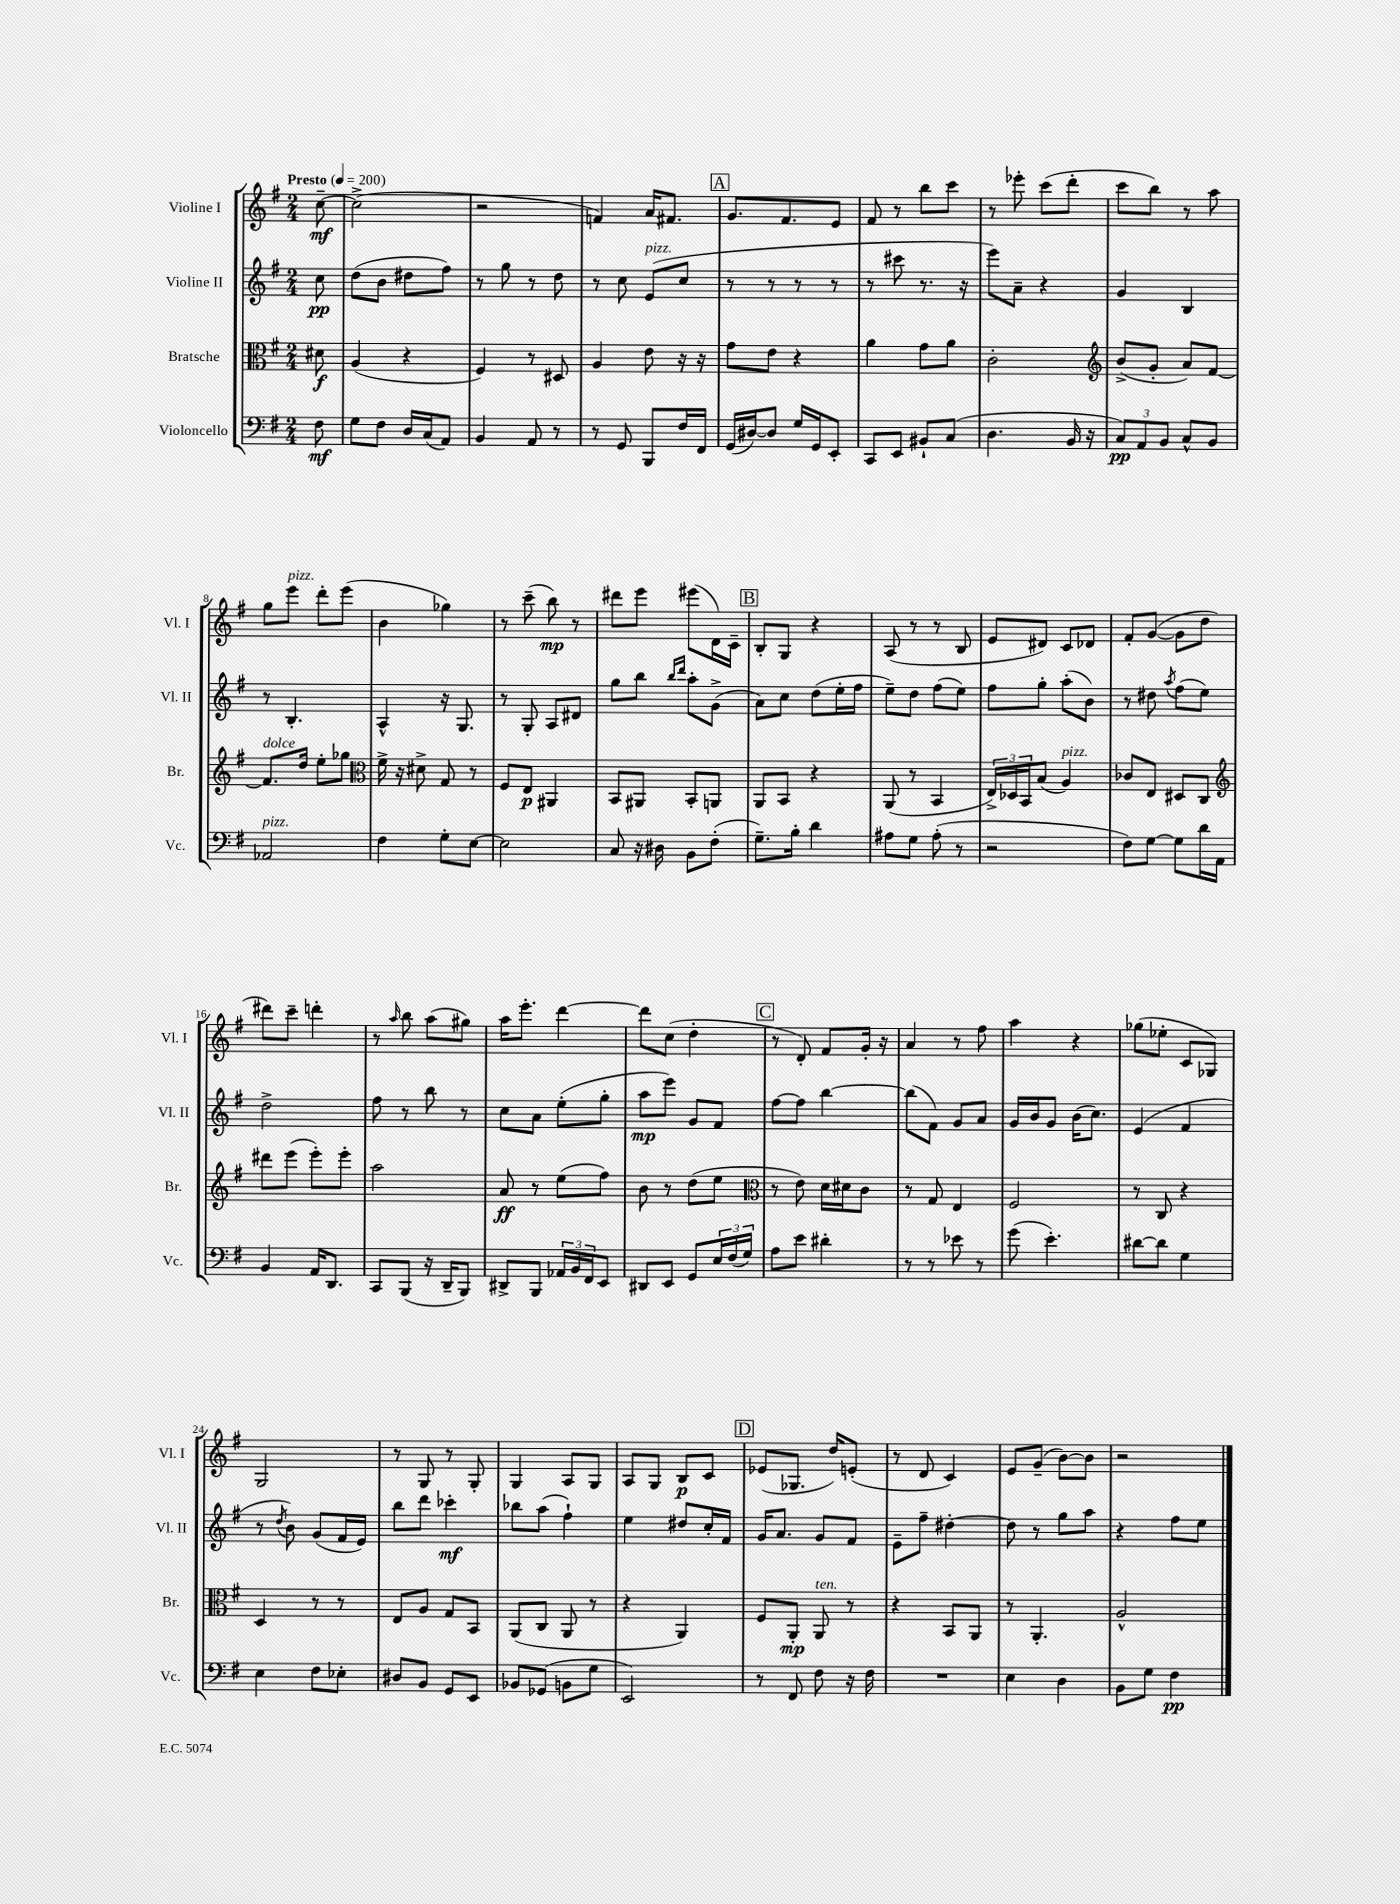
<<
\new StaffGroup <<
\new Staff = "s0" \with { instrumentName = "Violine I" shortInstrumentName = "Vl. I" } {
    \clef treble \key g \major \numericTimeSignature \time 2/4 \partial 8 \tempo "Presto" 4 = 200
    c''8~--\mf |
    c''2->( |
    r2 |
    f'4) a'16 fis'8. |
    \mark \markup { \box "A" } g'8. fis'8. e'8 |
    fis'8 r8 b''8 c'''8 |
    r8 ees'''8-. c'''8( d'''8-. |
    c'''8 b''8) r8 a''8 |
    g''8 e'''8^\markup { \italic "pizz." } d'''8-. e'''8( |
    b'4 ges''4) |
    r8 c'''8--( b''8\mp) r8 |
    dis'''8 e'''8 eis'''8( d'16) c'16-- |
    \mark \markup { \box "B" } b8-. g8 r4 |
    a8( r8 r8 b8 |
    e'8 dis'8) c'8 des'8 |
    fis'8-. g'8~( g'8 d''8 |
    dis'''8) c'''8-- d'''4-. |
    r8 \grace { a''16 } b''8 a''8( gis''8) |
    a''16 e'''8.-. d'''4~ |
    d'''8 c''8( d''4-. |
    \mark \markup { \box "C" } r8 d'8-.) fis'8 g'16-. r16 |
    a'4 r8 fis''8 |
    a''4 r4 |
    ges''8( ees''8-. c'8 ges8) |
    g2 |
    r8 g8 r8 g8-. |
    g4 a8 g8 |
    a8 g8 b8\p c'8 |
    \mark \markup { \box "D" } ees'8( ges8. d''16) e'8-.( |
    r8 d'8 c'4) |
    e'8 g'8--( b'8~) b'8 |
    r2 \bar "|." |
}
\new Staff = "s1" \with { instrumentName = "Violine II" shortInstrumentName = "Vl. II" } {
    \clef treble \key g \major \numericTimeSignature \time 2/4 \partial 8
    c''8\pp |
    d''8( b'8 dis''8 fis''8) |
    r8 g''8 r8 d''8 |
    r8 c''8 e'8^\markup { \italic "pizz." }( c''8 |
    \mark \markup { \box "A" } r8 r8 r8 r8 |
    r8 cis'''8 r8. r16 |
    e'''8) a'8-- r4 |
    g'4 b4 |
    r8 b4.-. |
    a4-^ r16 g8. |
    r8 g8-. a8 dis'8 |
    g''8 b''8 \grace { b''16 d'''16 } a''8-. g'8->( |
    \mark \markup { \box "B" } a'8) c''8 d''8( e''16-. fis''16 |
    e''8--) d''8 fis''8( e''8) |
    fis''8 g''8-. a''8-.( b'8) |
    r8 dis''8 \acciaccatura { a''8 } fis''8( e''8) |
    d''2-> |
    fis''8 r8 b''8 r8 |
    c''8 a'8 e''8-.( g''8-. |
    a''8\mp e'''8) g'8 fis'8 |
    \mark \markup { \box "C" } fis''8~ fis''8 b''4~ |
    b''8( fis'8) g'8 a'8 |
    g'16 b'16 g'8 b'16( c''8.) |
    e'4( fis'4 |
    r8 \acciaccatura { d''8 } b'8) g'8( fis'16 e'16) |
    b''8 d'''8 ces'''4-.\mf |
    bes''8 a''8( fis''4-!) |
    e''4 dis''8 c''16-. fis'16 |
    \mark \markup { \box "D" } g'16 a'8. g'8 fis'8 |
    e'8-- fis''8-- dis''4~-. |
    dis''8 r8 g''8 a''8 |
    r4 fis''8 e''8 \bar "|." |
}
\new Staff = "s2" \with { instrumentName = "Bratsche" shortInstrumentName = "Br." } {
    \clef alto \key g \major \numericTimeSignature \time 2/4 \partial 8
    dis'8\f |
    a4( r4 |
    fis4) r8 dis8 |
    a4 e'8 r16 r16 |
    \mark \markup { \box "A" } g'8 e'8 r4 |
    a'4 g'8 a'8 |
    c'2-. |
    \clef treble b'8->( g'8-. a'8) fis'8~ |
    fis'8.^\markup { \italic "dolce" } d''16 e''8-. ges''8 |
    \clef alto fis'16-> r16 dis'8-> g8 r8 |
    fis8 e8\p ais,4 |
    b,8 ais,8 b,8-. a,8 |
    \mark \markup { \box "B" } a,8 b,8 r4 |
    a,8( r8 b,4 |
    \tuplet 3/2 { e16->) des16 b,16 } b8( a4^\markup { \italic "pizz." }) |
    ces'8 e8 dis8 c8 |
    \clef treble dis'''8 e'''8( e'''8-.) e'''8-. |
    a''2 |
    a'8\ff r8 e''8( fis''8) |
    b'8 r8 d''8( e''8 |
    \mark \markup { \box "C" } \clef alto r8 e'8) d'16 dis'16 c'8 |
    r8 g8 e4 |
    fis2 |
    r8 c8 r4 |
    d4 r8 r8 |
    e8 a8 g8 b,8 |
    a,8( c8 a,8 r8 |
    r4 a,4) |
    \mark \markup { \box "D" } fis8 a,8-.\mp a,8^\markup { \italic "ten." } r8 |
    r4 b,8 a,8 |
    r8 a,4.-. |
    a2-^ \bar "|." |
}
\new Staff = "s3" \with { instrumentName = "Violoncello" shortInstrumentName = "Vc." } {
    \clef bass \key g \major \numericTimeSignature \time 2/4 \partial 8
    fis8\mf |
    g8 fis8 d16 c16( a,8) |
    b,4 a,8 r8 |
    r8 g,8 b,,8 fis16 fis,16 |
    \mark \markup { \box "A" } g,16( dis16~) dis8 g16 g,16 e,8-. |
    c,8 e,8 bis,8-! c8( |
    d4. b,16 r16 |
    \tuplet 3/2 { c8\pp) a,8 b,8 } c8-^ b,8 |
    aes,2^\markup { \italic "pizz." } |
    fis4 g8-. e8~ |
    e2 |
    c8 r16 dis16 b,8 fis8-.( |
    \mark \markup { \box "B" } g8.--) b16-. d'4 |
    ais8 g8 ais8-.( r8 |
    r2 |
    fis8) g8~ g8 d'16 a,16 |
    b,4 a,16 d,8. |
    c,8 b,,8( r16 d,16-- b,,8) |
    dis,8-> b,,8 \tuplet 3/2 { aes,16 b,16 fis,16 } e,8 |
    dis,8 e,8 g,8 \tuplet 3/2 { e16 fis16( g16) } |
    \mark \markup { \box "C" } a8 e'8 dis'4-. |
    r8 r8 ees'8 r8 |
    g'8( e'4.-.) |
    dis'8~ dis'8 g4 |
    e4 fis8 ees8-. |
    dis8 b,8 g,8 e,8 |
    bes,8 ges,8( b,8 g8 |
    e,2) |
    \mark \markup { \box "D" } r8 fis,8 fis8 r16 fis16 |
    R2 |
    e4 d4 |
    b,8 g8 fis4\pp \bar "|." |
}
>>
>>
